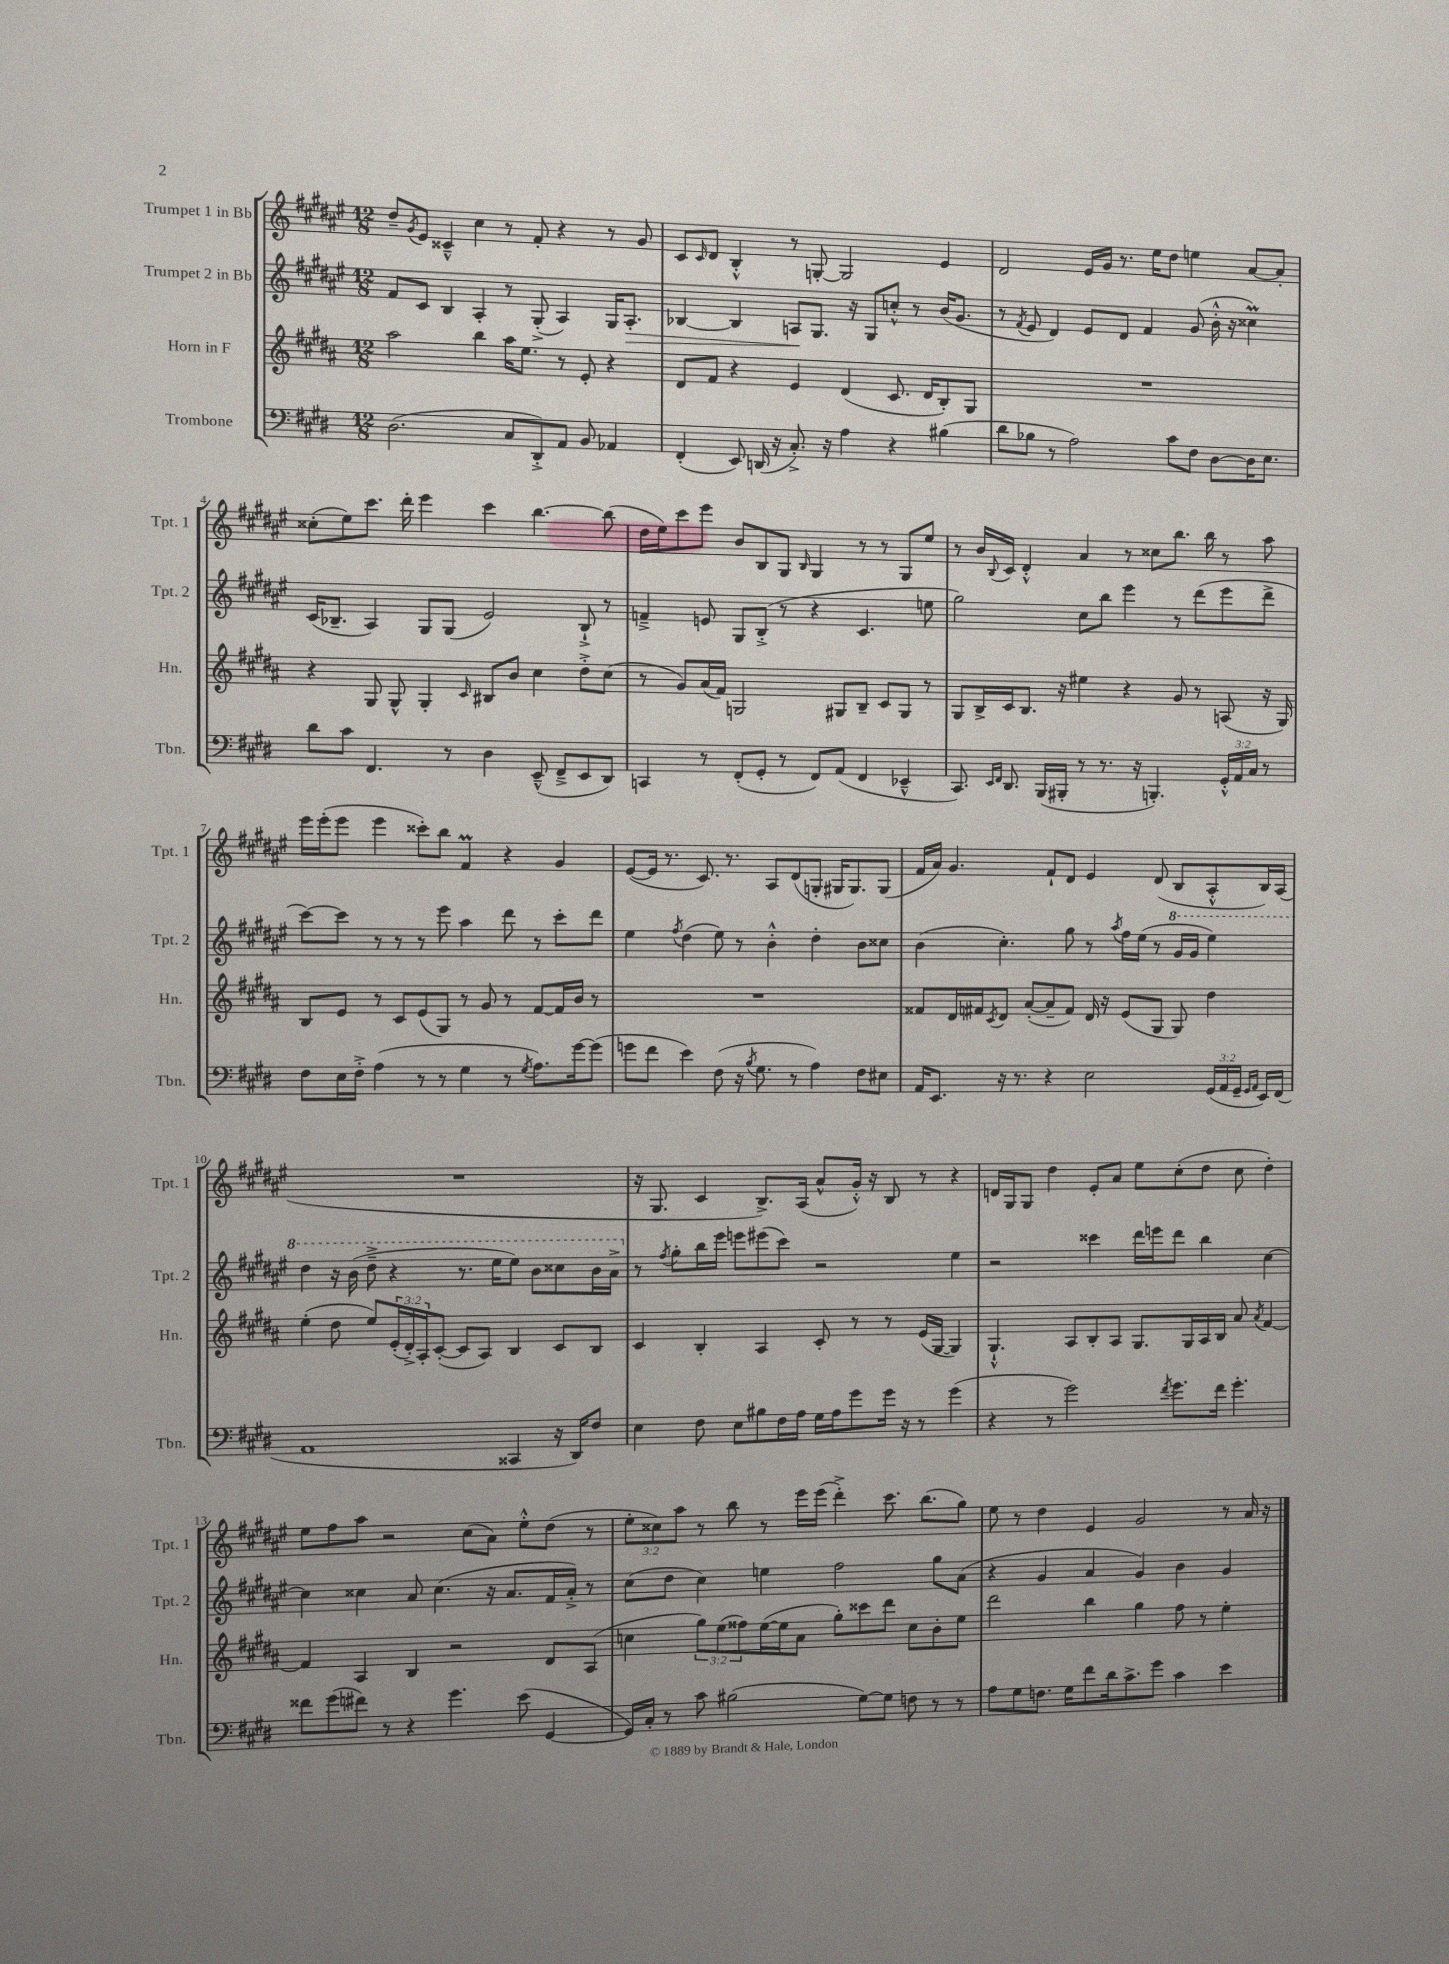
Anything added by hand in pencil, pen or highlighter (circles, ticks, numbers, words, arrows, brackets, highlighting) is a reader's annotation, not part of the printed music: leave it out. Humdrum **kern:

**kern	**kern	**kern	**kern
*staff4	*staff3	*staff2	*staff1
*clefF4	*clefG2	*clefG2	*clefG2
*k[f#c#g#d#]	*k[f#c#g#d#a#]	*k[f#c#g#d#a#e#]	*k[f#c#g#d#a#e#]
*M12/8	*M12/8	*M12/8	*M12/8
(2.D#\	2aa#\	8f#/L	8dd#~/L
.	.	.	8qg#/
.	.	8c#/J	8e#/J
.	.	4B/	4c##~^^/
.	4bb\	4A#'/	4cc#\
8C#/L	16aa#\LK	8r	8r
.	8.ee\J	.	.
8DD#'^/)	.	(8G#'^/	8f#'/
8AA/J	8r	4A#/)	4r
8BB/	8e'/	.	.
4AA-/	4r	16G#/LK	8r
.	.	8.A#'/J	.
.	.	.	8g#/
=	=	=	=
(4FF#'/	8d#/L	[4B-/	8c#/L
.	.	.	16qqc#/
.	8f#/J	.	8d#/J
8EE/)	4r	4B-/]	4B'^^/
(16DD/	.	.	.
16r	.	.	.
8.C#'^/)	4e/	8A/L	8r
.	.	8.G#/J	[8G'/
16r	.	.	.
4A\	(4d#/	.	2G/]
.	.	16r	.
.	.	8G#/L	.
4r	8.c#/	8cc'^^/J	.
.	.	8r	.
.	16d#/LK	.	.
(4B#\	8B'/)	(16b/LK	4e#/
.	.	8.g#/J	.
.	8G#/J	.	.
=	=	=	=
8d#\L	1.r	8r	2d#/
.	.	8qf#/	.
8B-\J	.	8e#/	.
8r	.	4d#/)	.
2A\)	.	.	.
.	.	8e#/L	16e#/LL
.	.	.	16g#/JJ
.	.	8d#/J	8.r
.	.	4f#/	.
.	.	.	16ee#\LK
8c#\L	.	.	8dd#\J
8F#\J	.	(8g#/	4ee\
[8D#\L	.	16b'^^\	.
.	.	16r	.
16D#\]K	.	4cc##\)	[8a#/L
8.E\J	.	.	.
.	.	.	8a#'/]J
=	=	=	=
8d#\L	4r	(16c#/LK	(8cc##'\L
.	.	8.B-~/J	.
8c#\J	.	.	8ee#\)
4.FF#/	8G#/	4A#/)	8.ccc#\J
.	8G#^^/	.	.
.	.	.	16ddd#'\
.	4G#'/	8G#/L	4eee#\
8r	.	(8G#/J	.
.	16qqc#/	.	.
4D#\	8B#/L	2e#/)	4ccc#\
.	8b/J	.	.
(8EE~^^/	4cc#\	.	[4.bb\
8FF#~^/L	.	.	.
8EE/	8dd#'^\L	8B-`^/	.
8DD#/J)	(8cc#\J	8r	(8bb\]
=	=	=	=
4CC/	8r	4f~^/	16dd#\LL
.	.	.	16ee#\J)
.	8g#/L)	.	8ccc#\
8r	(16a#/L	8e/	8eee#\J
.	16f#/JJ)	.	.
(8FF#'/L	2G/	8G#/L	8b/L
8GG#'/J	.	(8B'^/J	8B/
8r	.	8r	8G#/J
.	.	.	16qqB/
8FF#/L)	.	4r	4G#/
(8AA/J	8G#/L	.	.
4FF#/	8B~/J	4.c#/	8r
.	8c#/L	.	8r
4EE-~^^/	8G#/J	.	8G#/L
.	8r	8ee\	8ee#/J
=	=	=	=
8.CC#/)	8G#/L	2gg#\)	8r
.	16B^/L	.	16b/LL
16qqEE/LL	.	.	.
16qqFF#/JJ	.	.	8qqB/
8.DD#/	16c#/J	.	16c#/JJ
.	8.B/J	.	4d#'^^/
(16BBB/LL	.	.	.
16BBB#'/JJ	16r	.	.
8r	4ee#\	8cc#\L	4a#/
8.r	.	8bb\J	.
.	4r	4eee#\	8r
16r	.	.	.
4.BBB'/)	.	.	8cc##\L
.	8g#/	8r	8.bb\J
.	8r	(8ddd#\L	.
.	.	.	16bb\
24GG#'^^/LL	(8A/	8eee#\	8r
24AA/	.	.	.
24C#/JJ	.	.	.
8r	16r	8ddd#^\J	8aa#\
.	16G#/)	.	.
=	=	=	=
8F#\L	8B/L	[8ccc#\L)	16eee#\LL
.	.	.	(16eee#'\J
16E\L	8e/J	8ccc#\]J	8eee#\J
16F#'^\JJ	.	.	.
(4A\	8r	8r	4eee#\
.	8c#/L	8r	.
8r	(8e/	8r	8ccc##'\L)
8r	8G#/J)	8eee#\	8bb\J
4G#\	8r	4aa#\	4f#/
.	8g#/	.	.
8r	8r	8ddd#\	4r
8qG#/	.	.	.
8.A\L)	[8f#/L	8r	.
.	16f#/]L	8ccc#'\L	4g#/
[16g#\k	16b/JJ	.	.
(8g#\]J	8r	8ddd#\J	.
=	=	=	=
8g\L	1.r	4ee#\	([8e#/L
8f#\J	.	.	16e#/]Jk
.	.	.	8.r
.	.	8qff#/	.
4e\)	.	(4dd#\	.
.	.	.	8.c#/)
(8F#\	.	8ee#\)	.
.	.	.	8.r
16r	.	8r	.
8qB/	.	.	.
8.G#\	.	.	.
.	.	4b'^^\	8A#/L
8r	.	.	(8d#/
4A\)	.	4dd#'\	8G'/J
.	.	.	16G#/LK
.	.	.	8.G#/)
8F#\L	.	8b\L	.
8E#\J	.	8cc##\J	(8G#/J
=	=	=	=
16AA/LK	8f##/L	(4b\	16f#/LL
8.EE/J	.	.	16a#/JJ)
.	16d#/L	.	4.g#/
.	16f#/J	.	.
.	8qc#/	.	.
16r	8d#/J	4.cc#'\)	.
8.r	.	.	.
.	([8a#'/L	.	.
4r	8a#~/]	.	8f#`/L
.	8f#/J)	8gg#\	8d#/J
2E\	16d#/	8r	4e#/
.	16r	.	.
.	.	8qaa#/	.
.	(8e/L	16ff#\LL	.
.	.	(16ee#\JJ	.
.	8G#/J	8r	(8d#/
.	8G#/)	16gg#/LL	8B/L
.	.	16gg#/JJ	.
(24GG#/LL	4dd#\	4eee#\)	8A#'^^/
24AA/	.	.	.
24GG#~/JJ	.	.	.
16qqGG#/LL	.	.	.
16qqAA/JJ	.	.	.
16EE/LL)	.	.	16B/L)
(16FF#/JJ	.	.	(16A#/JJ
=	=	=	=
1AA	(4ee'\	4ddd#\	1.r
.	8dd#\	16r	.
.	.	(16bb\	.
.	8ee/L)	8ddd#~^\	.
.	(24e'/L	4r	.
.	24d#'^/)	.	.
.	24A#'/J	.	.
.	([8c#'/J	.	.
.	8c#/]L	8.r	.
.	8A#/J)	.	.
.	.	16eee#\LK	.
4CC##/	4B/	8eee#\J)	.
.	.	8bb\L	.
16r	8c#/L	8ccc##\	.
16DD#/LK)	.	.	.
8F#/J	8B/J	16bb\L	.
.	.	16aa#^\JJ	.
=	=	=	=
4E\	4c#/	8r	16r
.	.	.	8.G#/
.	.	8qff#/	.
.	.	8gg#'\L	.
8F#\	4B'/	16bb\L	4c#/
.	.	16eee#\JJ	.
8E\L	.	8eee\L	.
8B#\	4A#/	(8eee#\	8.B^/L)
16F#\L	.	8ccc#\J)	.
16A\JJ	.	.	(16A#/Jk
16G#\LL	8c#'/	2r	8a#^^/L
16A\J	.	.	.
8g#\	8r	.	16g#'^^/Jk)
.	.	.	16r
16g#\Jk	8r	.	8B/
16r	.	.	.
8r	(16e/LL	.	8r
.	[16G#/JJ	.	.
(4g#\	4G#/])	4ee#\	4r
=	=	=	=
4r	4.G#`^^/	2r	16d/LL
.	.	.	16G#/J
.	.	.	8G#/J
8r	.	.	4dd#\
2g#\)	8A#/L	.	.
.	8B'/	4ccc##\	8e#'/L
.	8A#/J	.	8a#/J
.	8.G#/L	16ddd#\LL	8ee#\L
.	.	16eee\J	.
8qf#/	.	.	.
8.g#\L	.	8ddd#\J	(8cc#'\
.	16G#/L	.	.
.	16A#/	4bb\	8dd#\J
16f#\Jk	16B/JJ	.	.
4.g#'\	8a#/	.	8cc#\
.	8qa#/	.	.
.	[4f#/	[4cc#\	4dd#'\)
=	=	=	=
8f##\L	4f#/]	4cc#\]	8ee#\L
(8g#\	.	.	8ff#\
8f#\J)	4A#/	4cc##\	8aa#\J
8r	.	.	2r
4r	4B/	8a#/	.
.	.	(4.cc##\	.
4.g#\	2r	.	.
.	.	.	(8cc#\L
.	.	16r	8a#\J)
.	.	8.a#/L	.
(8e\	.	.	8ee#'^^\L
[4GG#/	8d#/L	16f#/L	(8dd#\J
.	.	16a#'^/JJ)	.
.	(8A#/J	8r	8r
=	=	=	=
16GG#/]LL)	4cc\	(8cc#\L	12ee#'\L
16C#'/JJ	.	.	.
.	.	.	12cc##\)
8r	.	8dd#\J	.
.	.	.	12aa#\J
8c#\	12gg#\L)	4cc#\)	8r
.	(12ee\	.	.
(2B#\	.	.	8bb\
.	12ff##\)	.	.
.	([16ee\L	4ee\	8r
.	16ee\]J	.	.
.	8a#\J	.	16eee#\LL
.	.	.	(16eee#\JJ
.	8gg#'\L)	2ff#\	4ddd#'^\)
[8G#\L)	8ccc##\	.	.
8G#\]J	8ddd#\J	.	8.ccc#\
8F\	8cc\L	.	.
.	.	.	(8.bb\L
8r	8b'\	8gg#\L	.
8r	8ee\J	(8a#\J	8gg#\J)
=	=	=	=
8A\L	2ddd#\	4r	8ee#\
8G#\	.	.	8r
8.F\J	.	4g#/	4dd#\
16G#\LK	.	.	.
8f#\	4bb\	4a#/	4e#/
16d#\k	.	.	.
8.c#^\	.	.	.
.	4gg#\	4g#/)	2g#/
8g#\J	.	.	.
4c#\	8ff#\	4b\	.
.	8r	.	.
4e\	4ee'\	4g#/	8r
.	.	.	16a#/
.	.	.	16r
==	==	==	==
*-	*-	*-	*-
